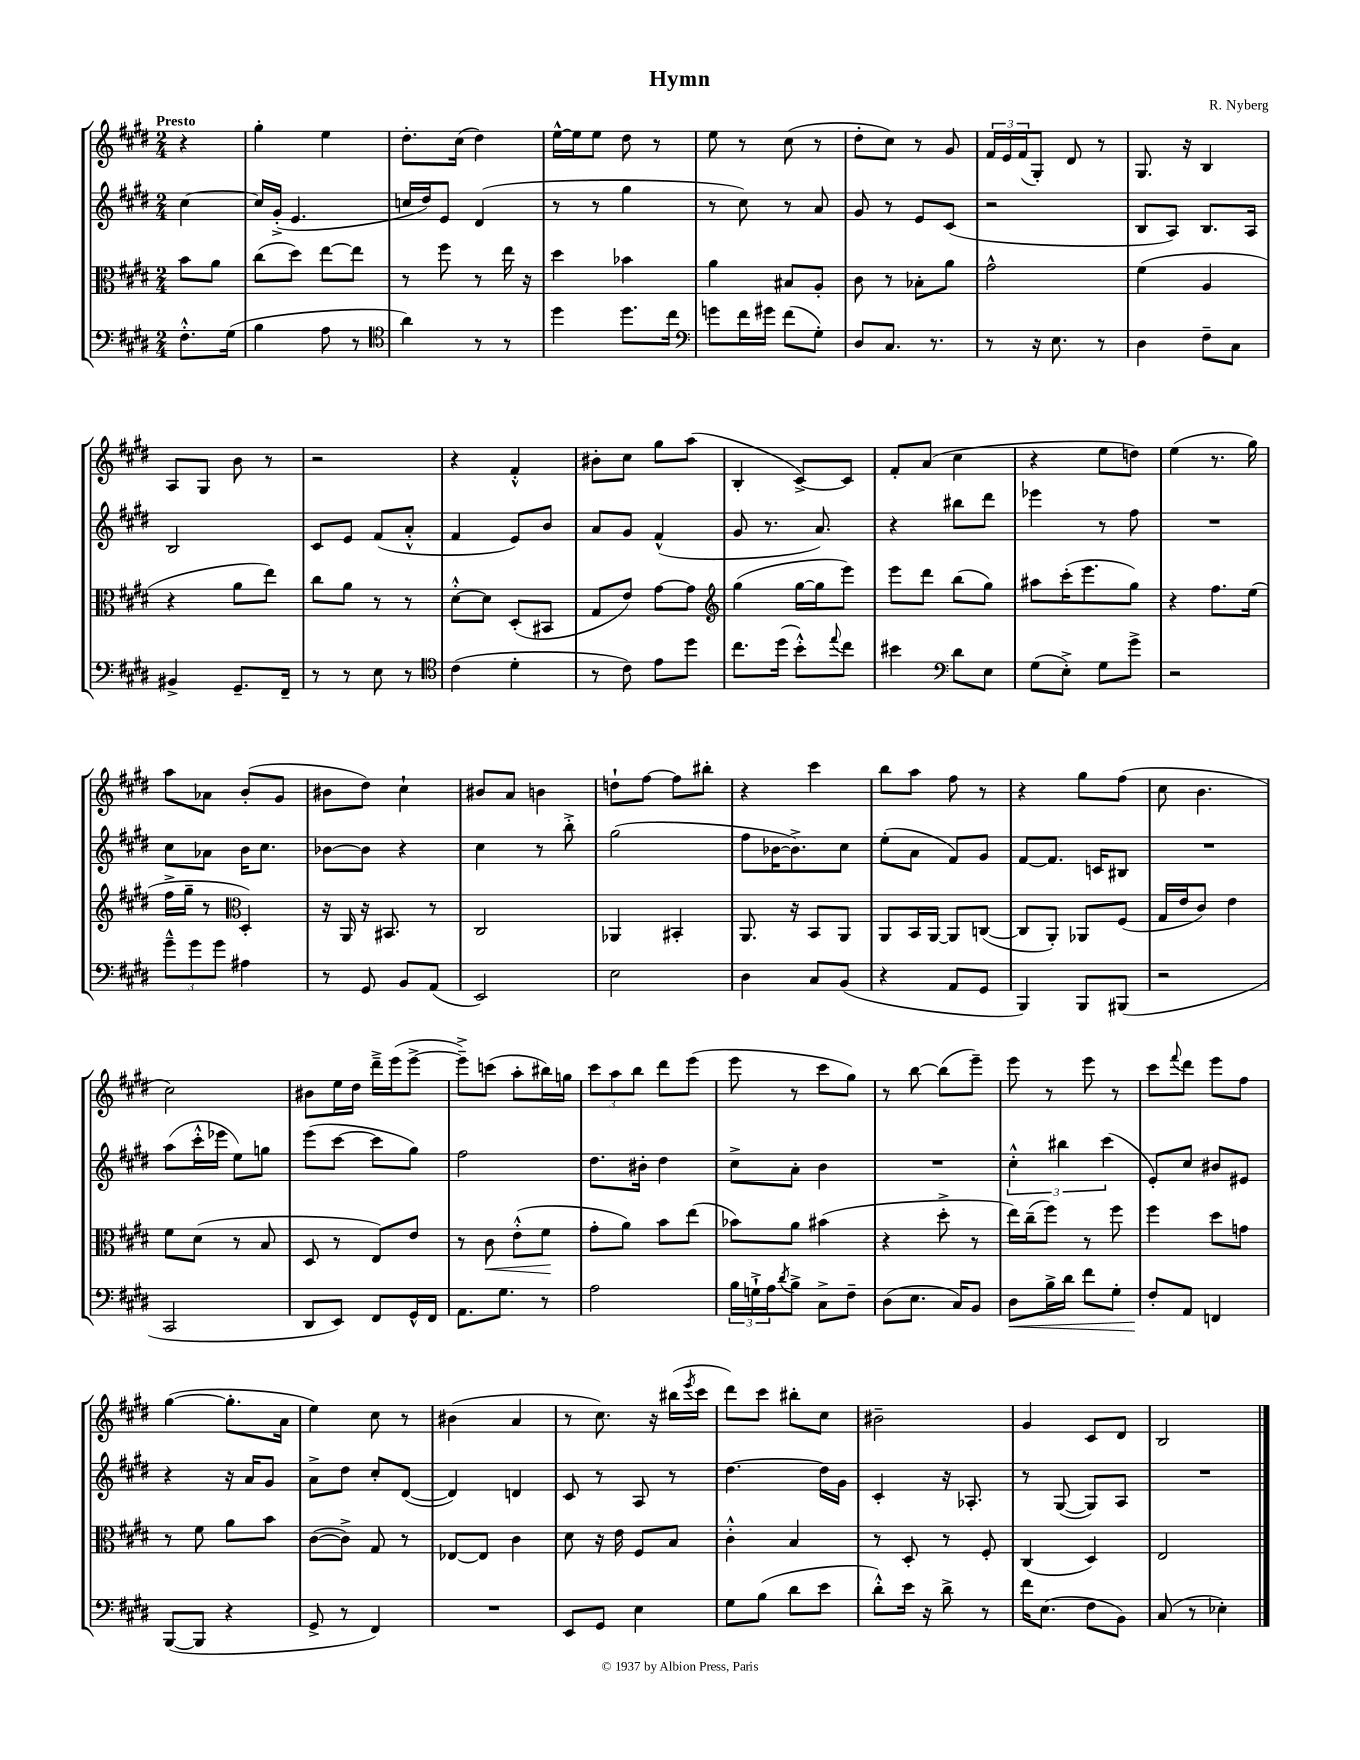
\header { title = "Hymn" composer = "R. Nyberg" }
<<
\new StaffGroup <<
\new Staff = "s0" {
    \clef treble \key e \major \numericTimeSignature \time 2/4 \partial 4 \tempo "Presto"
    r4 |
    gis''4-. e''4 |
    dis''8.-. cis''16( dis''4) |
    e''16~-^ e''16 e''8 dis''8 r8 |
    e''8 r8 cis''8( r8 |
    dis''8-. cis''8) r8 gis'8 |
    \tuplet 3/2 { fis'16 e'16 fis'16( } gis8-.) dis'8 r8 |
    gis8. r16 b4 |
    a8 gis8 b'8 r8 |
    r2 |
    r4 fis'4-.-^ |
    bis'8-. cis''8 gis''8 a''8( |
    b4-. cis'8~->) cis'8 |
    fis'8-. a'8( cis''4 |
    r4 e''8 d''8) |
    e''4( r8. gis''16) |
    a''8 aes'8 b'8-.( gis'8 |
    bis'8 dis''8) cis''4-! |
    bis'8 a'8 b'4 |
    d''8-! fis''8~ fis''8 bis''8-. |
    r4 cis'''4 |
    b''8 a''8 fis''8 r8 |
    r4 gis''8 fis''8( |
    cis''8 b'4. |
    cis''2) |
    bis'8 e''16 dis''16 dis'''16---> e'''16( e'''8~-> |
    e'''8--->) c'''8( a''8-. bis''16) g''16 |
    \tuplet 3/2 { cis'''8 a''8 b''8 } dis'''8 e'''8( |
    e'''8 r8 cis'''8 gis''8) |
    r8 b''8~ b''8( e'''8--) |
    e'''8 r8 e'''8 r8 |
    cis'''8 \appoggiatura { fis'''8 } dis'''8 e'''8 fis''8 |
    gis''4~( gis''8.-. a'16 |
    e''4) cis''8 r8 |
    bis'4( a'4 |
    r8 cis''8.) r16 bis''16( \acciaccatura { e'''8 } cis'''16 |
    dis'''8) cis'''8 bis''8-. cis''8 |
    bis'2-- |
    gis'4 cis'8 dis'8 |
    b2 \bar "|." |
}
\new Staff = "s1" {
    \clef treble \key e \major \numericTimeSignature \time 2/4 \partial 4
    cis''4~ |
    cis''16 gis'16-.->( e'4. |
    c''16 dis''16) e'8 dis'4( |
    r8 r8 gis''4 |
    r8 cis''8) r8 a'8 |
    gis'8 r8 e'8 cis'8( |
    r2 |
    b8 a8) b8. a16 |
    b2 |
    cis'8 e'8 fis'8( a'8-.-^ |
    fis'4 e'8) b'8 |
    a'8 gis'8 fis'4-^( |
    gis'8 r8. a'8.) |
    r4 bis''8 dis'''8 |
    ees'''4 r8 fis''8 |
    R2 |
    cis''8 aes'8 b'16 cis''8. |
    bes'8~ bes'8 r4 |
    cis''4 r8 b''8-.-> |
    gis''2( |
    fis''8 bes'16~ bes'8.->) cis''8 |
    e''8-.( a'8 fis'8) gis'8 |
    fis'8~ fis'8. c'16 bis8 |
    R2 |
    a''8( cis'''16-.-^ ees'''16 e''8) g''8 |
    e'''8( cis'''8~ cis'''8 gis''8) |
    fis''2 |
    dis''8. bis'16-. dis''4 |
    cis''8-> a'8-. b'4 |
    R2 |
    \tuplet 3/2 { cis''4-.-^ bis''4 cis'''4( } |
    e'8-.) cis''8 bis'8 eis'8 |
    r4 r16 a'16 gis'8 |
    a'8-> dis''8 cis''8-. dis'8~( |
    dis'4) d'4 |
    cis'8 r8 a8 r8 |
    dis''4.~ dis''16 gis'16 |
    cis'4-. r16 aes8.-. |
    r8 gis8~( gis8) a8 |
    R2 \bar "|." |
}
\new Staff = "s2" {
    \clef alto \key e \major \numericTimeSignature \time 2/4 \partial 4
    b'8 a'8 |
    cis''8( dis''8) e''8~ e''8 |
    r8 fis''8 r8 e''16 r16 |
    dis''4 bes'4 |
    a'4 bis8 a8-. |
    cis'8 r8 bes8-. a'8 |
    gis'2-^ |
    fis'4( a4 |
    r4 a'8 e''8) |
    cis''8 a'8 r8 r8 |
    dis'8~-.-^ dis'8 dis8-.( bis,8 |
    gis8 e'8) gis'8~ gis'8 |
    \clef treble gis''4( gis''16~ gis''16 e'''8) |
    e'''8 dis'''8 b''8( gis''8) |
    ais''8 cis'''16-.( e'''8. gis''8) |
    r4 fis''8. e''16( |
    fis''16-> gis''16-- r8 \clef alto dis4-.) |
    r16 a,16 r16 bis,8. r8 |
    cis2 |
    aes,4 bis,4-. |
    a,8. r16 b,8 a,8 |
    a,8 b,16 a,16~ a,8 c8~( |
    c8 a,8-.) aes,8 fis8( |
    gis16 e'16 cis'8) e'4 |
    fis'8 dis'8( r8 b8 |
    dis8 r8 e8) e'8 |
    r8 cis'8\< e'8-.-^( fis'8\! |
    gis'8-. a'8) b'8 e''8( |
    bes'8) a'8 bis'4( |
    r4 dis''8-.-> r8 |
    e''16) cis''16--( fis''8) r8 fis''8 |
    fis''4 dis''8 g'8 |
    r8 fis'8 a'8 b'8 |
    cis'8~( cis'8->) gis8 r8 |
    ees8~ ees8 cis'4 |
    dis'8 r16 e'16 fis8 b8 |
    cis'4-.-^ b4 |
    r8 dis8-. r8 fis8-. |
    cis4( dis4) |
    e2 \bar "|." |
}
\new Staff = "s3" {
    \clef bass \key e \major \numericTimeSignature \time 2/4 \partial 4
    fis8.-.-^ gis16( |
    b4 a8 r8 |
    \clef tenor a'4) r8 r8 |
    dis''4 dis''8. cis''16 |
    \clef bass g'8 fis'16 gis'16 fis'8( gis8-.) |
    dis8 cis8. r8. |
    r8 r16 e8. r8 |
    dis4 fis8-- cis8 |
    bis,4-> gis,8.-- fis,16-- |
    r8 r8 e8 r8 |
    \clef tenor cis'4( dis'4-. |
    r8 cis'8) e'8 dis''8 |
    cis''8. dis''16( b'8-.-^) \appoggiatura { e''8 } cis''8 |
    bis'4 \clef bass dis'8 e8 |
    gis8( e8-.->) gis8 gis'8-> |
    r2 |
    \tuplet 3/2 { gis'8---^ gis'8 gis'8 } ais4 |
    r8 gis,8 b,8 a,8( |
    e,2) |
    e2 |
    dis4 cis8 b,8( |
    r4 a,8 gis,8 |
    b,,4) b,,8 bis,,8( |
    r2 |
    cis,2 |
    dis,8 e,8) fis,8 gis,16-^ fis,16 |
    a,8. gis8. r8 |
    a2 |
    \tuplet 3/2 { b16 g16-!-> a16 } \acciaccatura { dis'8 } b8-> cis8-> fis8-- |
    dis8( e8. cis16) b,8 |
    dis8\< b16-> dis'16 fis'8 gis8-. |
    fis8-.\! a,8 f,4 |
    b,,8~( b,,8 r4 |
    gis,8-> r8 fis,4) |
    R2 |
    e,8 gis,8 e4 |
    gis8 b8( dis'8 e'8 |
    dis'8-.-^) e'16 r16 dis'8-> r8 |
    fis'16 e8.( fis8 b,8) |
    cis8( r8 ees4-.) \bar "|." |
}
>>
>>
\layout { \context { \Score \remove "Bar_number_engraver" } }
